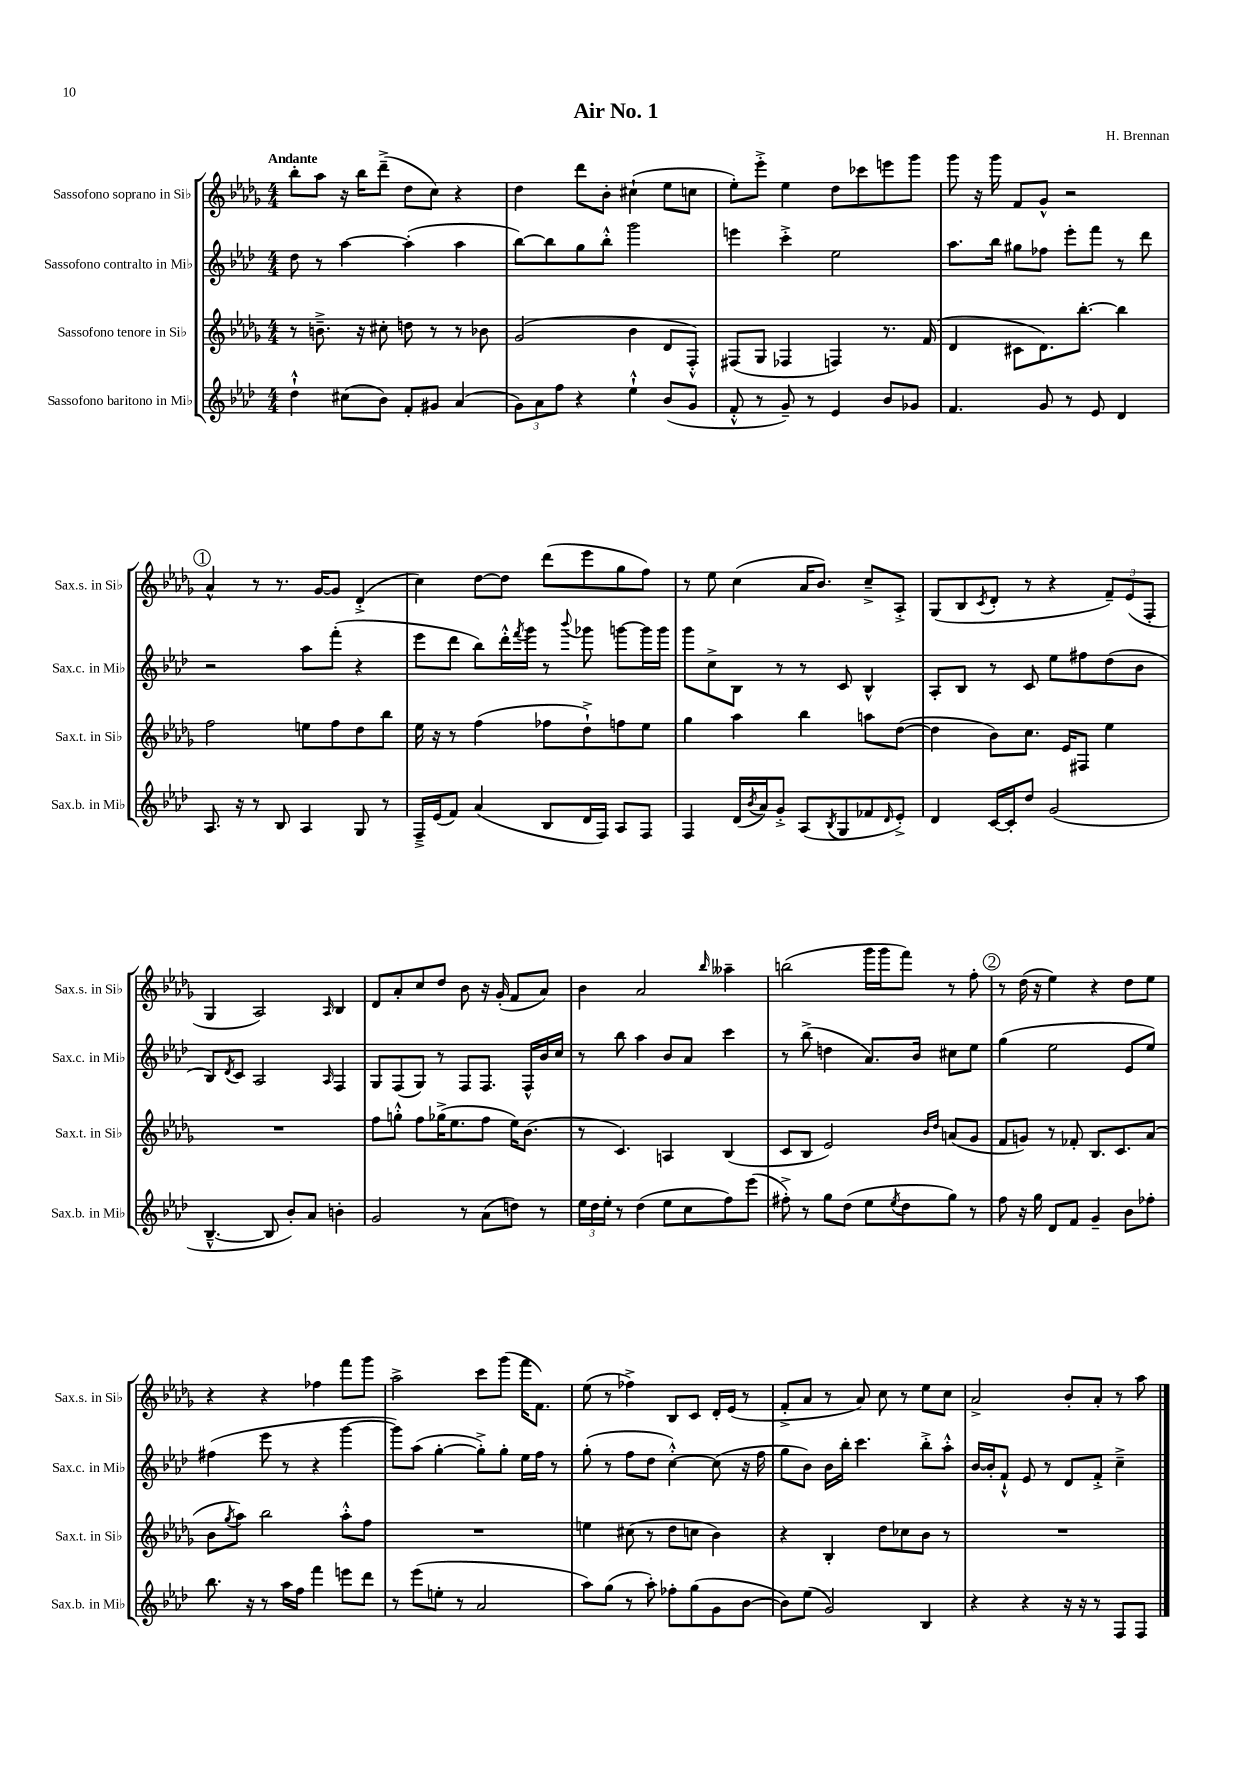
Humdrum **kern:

**kern	**kern	**kern	**kern
*part4	*part3	*part2	*part1
*staff4	*staff3	*staff2	*staff1
*I"Sassofono baritono in Mi♭	*I"Sassofono tenore in Si♭	*I"Sassofono contralto in Mi♭	*I"Sassofono soprano in Si♭
*I'Sax.b. in Mi♭	*I'Sax.t. in Si♭	*I'Sax.c. in Mi♭	*I'Sax.s. in Si♭
*clefG2	*clefG2	*clefG2	*clefG2
*k[b-e-a-d-]	*k[b-e-a-d-g-]	*k[b-e-a-d-]	*k[b-e-a-d-g-]
*M4/4	*M4/4	*M4/4	*M4/4
=1	=1	=1	=1
!	!	!	!LO:TX:a:B:t=Andante
4dd-`^^\	8r	8dd-\	8bb-'\L
.	8.bn~^\	8r	8aa-\J
(8cc#X\L	.	[4aa-\	16r
.	16r	.	16bb-\KL
8b-\J)	8cc#X'\	.	(8ddd-~^\J
8f'/L	8ddn\	(4aa-'\]	8dd-\L
8g#X/J	8r	.	8cc\J)
(4a-/	8r	4aa-\	4r
.	8b-X\	.	.
=2	=2	=2	=2
12g\L)	(2g-/	[8bb-\L)	4dd-\
12a-\	.	.	.
.	.	8bb-\]	.
12ff\J	.	.	.
4r	.	8gg\	8ddd-\L
.	.	8bb-'^^\J	8b-'\J
4ee-`^^\	4b-\	2ggg\	(4cc#X`\
(8b-/L	8d-/L	.	8ee-\L
8g/J	8F'^^/J)	.	8ccn\J
=3	=3	=3	=3
8f'^^/	(8F#X/L	4eeen\	8ee-'\L)
8r	8G-/J	.	8eee-'^\J
8g~/)	4F-X/	4ccc'^\	4ee-\
8r	.	.	.
4e-/	4Fn/)	2ee-\	8dd-\L
.	.	.	8ccc-X\
8b-/L	8.r	.	8eeen\
8g-X/J	.	.	8ggg-\J
.	(16f/	.	.
=4	=4	=4	=4
4.f/	4d-/	8.aa-\L	8ggg-\
.	.	.	16r
.	.	16bb-\Jk	16ggg-\
.	8c#X\L	8gg#X\L	8f/L
8g/	8.d-\)	8ff-X\J	8g-^^/J
8r	.	8eee-'\L	2r
.	[8.bb-'\J	.	.
8e-/	.	8fff\J	.
4d-/	4bb-\]	8r	.
.	.	8ddd-\	.
!!LO:LB:g=z
!!LO:REH:place=s1:t=1
=5	=5	=5	=5
8.A-/	2ff\	2r	4a-^^/
16r	.	.	.
8r	.	.	8r
8B-/	.	.	8.r
4A-/	8een\L	8aa-\L	.
.	.	.	[16g-/KL
.	8ff\	(8fff'\J	8g-/J]
8G/	8dd-\	4r	(4d-'^/
8r	8bb-\J	.	.
=6	=6	=6	=6
16F~^/LL	16ee-\	8eee-\L	4cc\)
(16e-/J	16r	.	.
8f/J)	8r	8ddd-\J	.
(4a-/	(4ff\	8bb-\L)	[8dd-\L
.	.	16ddd-'^^\L	8dd-\J]
.	.	8qfff/	.
.	.	16ggg\JJ	.
8B-/L	8ff-X\L	8r	(8ddd-\L
.	.	8qqbbb-/	.
16d-/L	8dd-`^\)	8ggg-X\	8eee-\
16F/JJ)	.	.	.
8A-/L	8ffn\	[8gggn\L	8gg-\
8F/J	8ee-\J	16ggg\L]	8ff\J)
.	.	16ggg\JJ	.
=7	=7	=7	=7
4F/	4gg-\	8ggg\L	8r
.	.	8cc^\	8ee-\
(16d-/LL	4aa-\	8B-\J	(4cc\
8qb-/	.	.	.
16a-/J)	.	.	.
8g'^/J	.	8r	.
(8A-/L	4bb-\	8r	16a-/KL
.	.	.	8.b-/J)
8qB-/	.	.	.
8G/	.	8c/	.
8f-X/	8aan\L	4B-^^/	8cc~^/L
16qqd-/	.	.	.
8e-'^/J)	([8dd-\J	.	8A-'^/J
=8	=8	=8	=8
4d-/	4dd-\]	8A-'/L	(8G-/L
.	.	8B-/J	8B-/
.	.	.	8qc/
[16c/LL	8b-\L)	8r	8d-'/J
16c'/J]	.	.	.
8dd-/J	8.cc\J	8c/	8r
(2g/	.	8ee-\L	4r
.	16e-/KL	.	.
.	8F#X/J	8ff#X\	.
.	4ee-\	(8dd-\	12f~/L)
.	.	.	(12e-/
.	.	8b-\J	.
.	.	.	12F'/J
!!LO:LB:g=z
=9	=9	=9	=9
[4.B-~^^/	1r	8B-/L)	4G-/
.	.	8qd-/	.
.	.	8c/J	.
.	.	2A-/	2A-/)
8B-/]	.	.	.
8b-'/L)	.	.	.
8a-/J	.	.	.
.	.	16qqA-/	16qqA-/
4bn'\	.	4F/	4B-/
=10	=10	=10	=10
2g/	8ff\L	8G/L	8d-/L
.	8ggn'^^\J	(8F/	8a-'/
.	8ff\L	8G/J)	8cc/
.	(16gg-X^\K	8r	8dd-/J
.	8.ee-\	.	.
8r	.	8F/L	8b-\
(8a-\L	8ff\J	8.F/J	16r
.	.	.	(16g-'/
8ddn\J)	16ee-\KL)	.	8f/L
.	(8.b-\J	16F^^/LL	.
8r	.	16b-/	8a-/J)
.	.	16cc/JJ	.
=11	=11	=11	=11
24ee-\LL	8r	8r	4b-\
24dd-\	.	.	.
24ee-'\JJ	.	.	.
8r	4.c/)	8bb-\	.
(4dd-\	.	4aa-\	2a-/
8ee-\L	4An/	8b-/L	.
8cc\	.	8a-/J	.
.	.	.	16qqbb-/
8ff\)	(4B-/	4ccc\	4aa--X~\
(8eee-\J	.	.	.
=12	=12	=12	=12
8ff#X'^\)	8c/L	8r	(2bbn\
8r	8B-/J	(8bb-^\	.
8gg\L	2e-/)	4ddn\	.
(8dd-\J	.	.	.
8ee-\L	.	8.a-/L)	16ggg-\LL
.	.	.	16ggg-\J
8qee-/	.	.	.
8dd-\	.	.	8fff\J)
.	.	16b-/Jk	.
.	16qqb-/LL	.	.
.	16qqdd-/JJ	.	.
8gg\J)	(8an/L	8cc#X\L	8r
8r	8g-/J	8ee-\J	8ff'\
!!LO:REH:place=s1:t=2
=13	=13	=13	=13
8ff\	8f/L	(4gg\	8r
16r	8gn/J)	.	(16dd-\
16gg\	.	.	16r
8d-/L	8r	2ee-\	4ee-\)
8f/J	8f-X'/	.	.
4g~/	8.B-/L	.	4r
.	8.c/	.	.
8b-\L	.	8e-/L	8dd-\L
8ff-X'\J	(8a-/J	8ee-/J)	8ee-\J
!!LO:LB:g=z
=14	=14	=14	=14
8.bb-\	8b-\L	(4ff#X\	4r
.	8qgg-/	.	.
.	8aa-\J)	.	.
16r	.	.	.
8r	2bb-\	8eee-\	4r
16aa-\LL	.	8r	.
16ff\JJ	.	.	.
4fff\	.	4r	4ff-X\
8eeen\L	8aa-'^^\L	[4ggg\	8fff\L
8ddd-\J	8ff\J	.	8ggg-\J
=15	=15	=15	=15
8r	1r	8ggg\L])	2aa-^\
(8eee-\L	.	(8aa-\J	.
8een'\J	.	[4gg'\	.
8r	.	.	.
2a-/	.	8gg'^\L])	8ccc\L
.	.	8gg'\J	(8ggg-\J
.	.	16ee-\LL	16fff\KL
.	.	16ff\JJ	8.f\J)
.	.	8r	.
=16	=16	=16	=16
8aa-\L)	4een\	(8gg'\	(8ee-\
(8gg\J	.	8r	8r
8r	(8cc#X\	8ff\L	4ff-X^\)
8aa-'\)	8r	8dd-\J	.
8ff-X'\L	8dd-\L	[4cc'^^\)	8B-/L
(8gg\	8ccn\J	.	8c/J
8g\	4b-\)	(8cc\]	16d-'/LL
.	.	.	(16e-/JJ
[8b-\J	.	16r	8r
.	.	16ff\	.
=17	=17	=17	=17
8b-\L])	4r	8gg\L	8f'^/L
(8ee-\J	.	8b-\J)	8a-/J
2g/)	4B-'/	16b-\LL	8r
.	.	16bb-'\JJ	.
.	.	4.ccc\	8a-/)
.	8dd-\L	.	8cc\
.	8cc-X\	.	8r
4B-/	8b-\J	8bb-'^\L	8ee-\L
.	8r	8aa-'^^\J	8cc\J
=18	=18	=18	=18
4r	1r	[16b-/LL	2a-^/
.	.	16b-'/J]	.
.	.	8f`^^/J	.
4r	.	8e-/	.
.	.	8r	.
16r	.	8d-/L	8b-'/L
16r	.	.	.
8r	.	8f'^/J	8a-'/J
8F/L	.	4cc~^\	8r
8F/J	.	.	8aa-\
==	==	==	==
*-	*-	*-	*-
